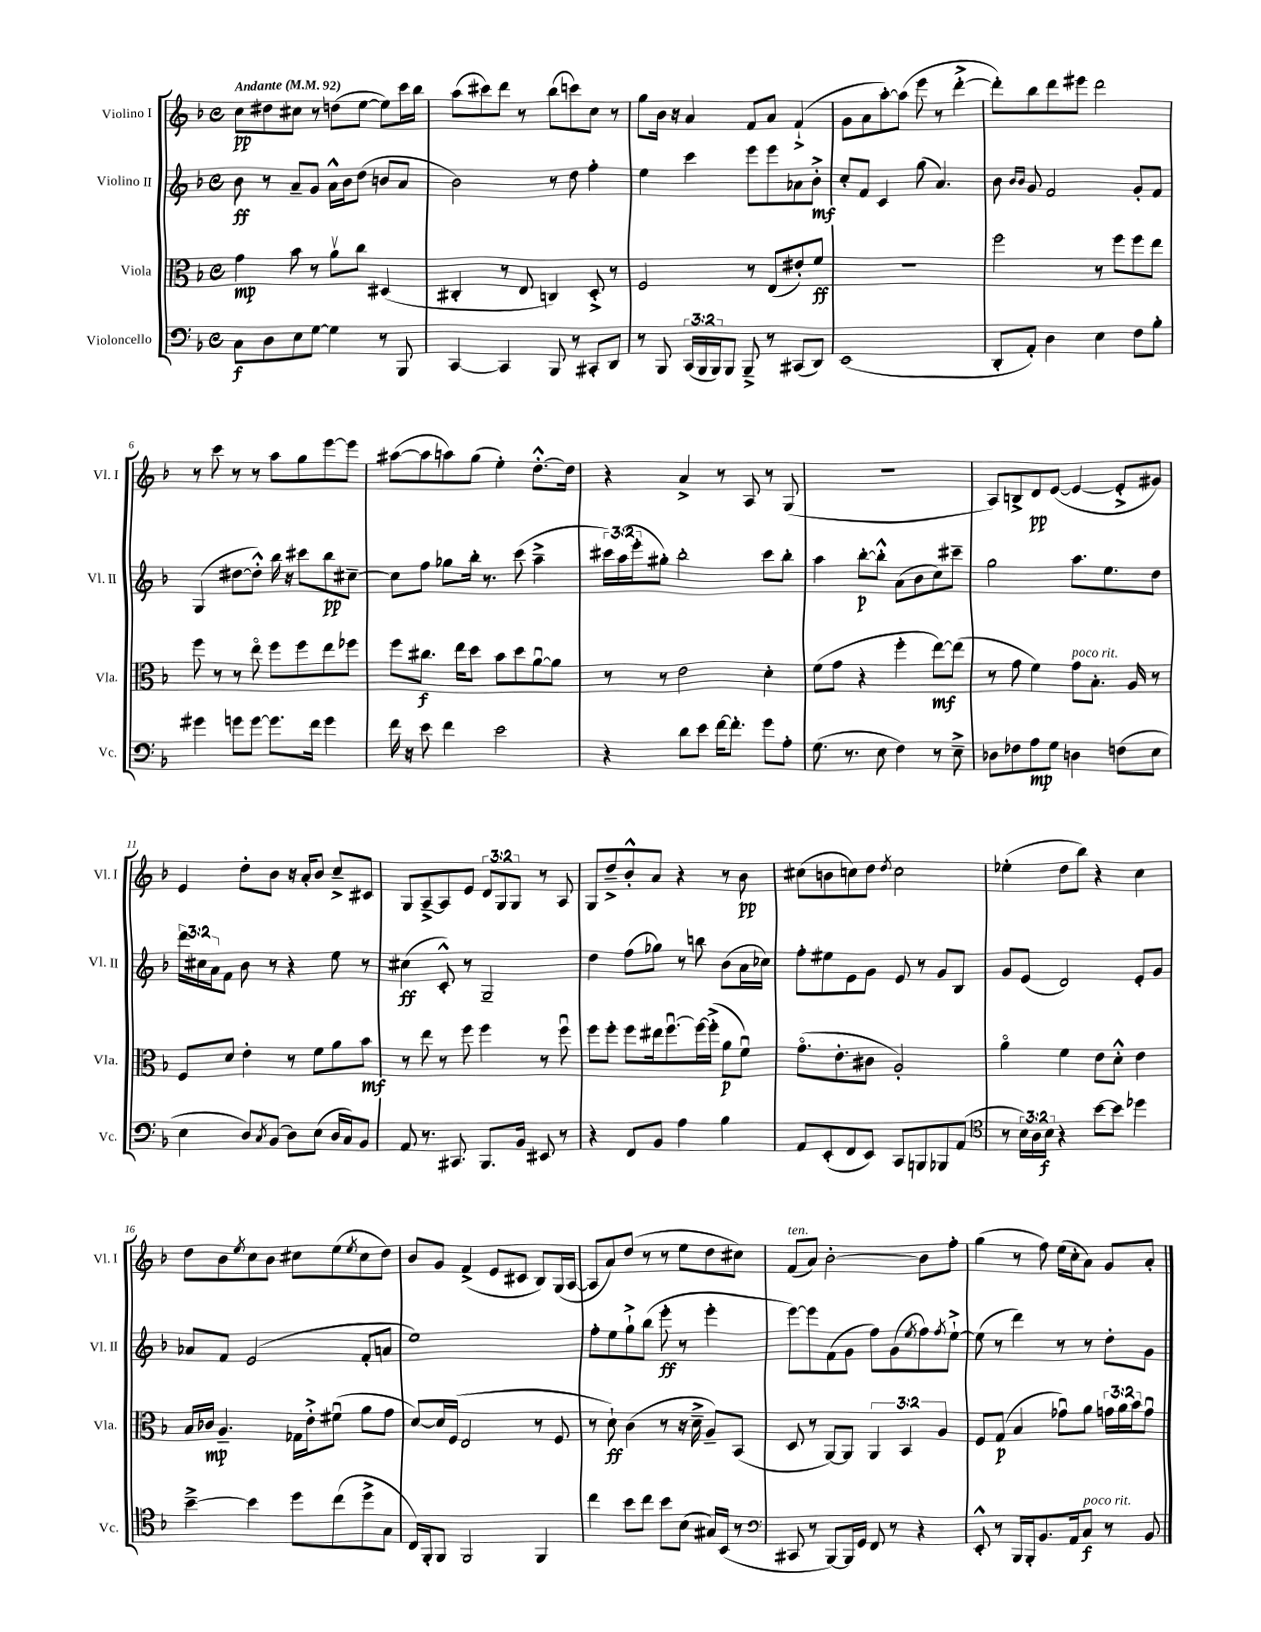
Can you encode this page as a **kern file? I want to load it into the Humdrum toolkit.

**kern	**kern	**kern	**kern
*staff4	*staff3	*staff2	*staff1
*clefF4	*clefC3	*clefG2	*clefG2
*k[b-]	*k[b-]	*k[b-]	*k[b-]
*M4/4	*M4/4	*M4/4	*M4/4
*met(c)	*met(c)	*met(c)	*met(c)
*MM92	*MM92	*MM92	*MM92
8C	4g	8b-	8cc
8D	.	8r	8dd#
8E	8b-	8a~	8cc#
[8G	8r	8g	8r
4G]	8av	16a^^	(8dd
.	.	16b-	.
.	8cc	(8dd	[8ee
8r	(4D#	8b	8ee])
8BBB-	.	8a	16ccc
.	.	.	16bb-
=	=	=	=
[4CC	4C#'	2b-)	(8aa
.	.	.	8ccc#)
4CC]	8r	.	8ddd
.	8E	.	8r
8BBB-	4C)	8r	(8bb-
8r	.	8dd	8ccc)
8CC#'	8D'^	4ff'	8cc
8DD	8r	.	8r
=	=	=	=
8r	2F	4ee	8gg
8BBB-	.	.	16b-
.	.	.	16r
(24CC	.	4ccc	4a
24BBB-	.	.	.
24BBB-)	.	.	.
8BBB-	.	.	.
8BBB-~^	8r	8eee	8f
8r	(8E	8eee	8a
(8CC#	8e#')	8a-	(4f`^
8DD)	8f	8b-'^	.
=	=	=	=
(1EE	1r	8cc'	8g
.	.	8f	8a
.	.	4c	[8aa')
.	.	.	(8aa]
.	.	(8gg	8eee
.	.	4.a)	8r
.	.	.	[4ddd'^
=	=	=	=
8DD'	2ff	8b-	8ddd'])
.	.	16qqb-	.
.	.	16qqb-	.
8AA')	.	8g	8bb-
4D	.	2f	8ddd
.	.	.	8eee#
4E	8r	.	2ddd
.	8ff	.	.
8F	8ff	8g'	.
8B-'	8ee	8f	.
=	=	=	=
4g#	8ff	(4G	8r
.	8r	.	8ccc
8g	8r	[8dd#	8r
[8g	8eeo	8dd#'^^])	8r
8.g]	8ff	16bb-	8aa
.	.	16r	.
.	8ff	8ccc#	8gg
16f	.	.	.
4g	8ee	8bb-	[8eee
.	8ff-	[8cc#~	8eee]
=	=	=	=
16f	8ff	8cc#]	([8aa#
16r	.	.	.
8e	8.cc#	8ff	8aa#]
4f	.	8gg-	8aa)
.	16ee	.	.
.	8dd	16bb-'	(8gg
.	.	8.r	.
2e	8b-	.	4ee')
.	8dd	(8ccc	.
.	[8au	4aa~^	[8.dd'^^
.	8a]	.	.
.	.	.	16dd]
=	=	=	=
4r	8r	24ccc#)	4r
.	.	(24aa	.
.	.	24eee'	.
.	8r	8gg#')	.
8d	2e	2bb-'	4a^
8e	.	.	.
[16f	.	.	8r
8.f']	.	.	.
.	.	.	8A
8g	4d'	8ccc#	8r
8A'	.	8bb-'	(8G
=	=	=	=
(8.G	(8f	4aa	1r
.	8g	.	.
8.r	.	.	.
.	4r	[8bb-'	.
8E	.	8bb-'^^]	.
4F)	4ff'	(8a	.
.	.	8b-	.
8r	[8ee)	8cc)	.
8E~^	(8ee]	8ccc#~	.
=	=	=	=
8D-	8r	2gg	8A)
8F-	8g	.	8B^
8A	4f)	.	8d
8G	.	.	([8e
4D	8g	8.aa	4e_
.	8.B-'	.	.
.	.	8.ee	.
(8F	.	.	8e'^]
.	16A	.	.
8E	8r	8dd	8g#)
=	=	=	=
4E	8F	24ddd	4e
.	.	24cc#	.
.	.	24a	.
.	8d	8f	.
8D)	4e'	8b-	8dd'
8qC	.	.	.
(8BB-	.	8r	8b-
8D)	8r	4r	16r
.	.	.	16a'
(8E	8f	.	8b-
16D	8a	8ee	8cc~^
16C)	.	.	.
8BB-	8b-	8r	8c#
=	=	=	=
8AA	8r	(4cc#	8G
8.r	8ee	.	[8A~^
.	8r	8c'^^)	8A]
8.CC#	.	.	.
.	8ff	8r	8e
8.BBB-	4ff	2G~	12d
.	.	.	12G
.	.	.	12G
16BB-	.	.	.
8EE#	8r	.	8r
8r	8ffu	.	8A
=	=	=	=
4r	8ff	4dd	8G
.	8ff'	.	8dd~^
8FF	8ff	(8ff	8b-'^^
8BB-	16ee#	8gg-)	8a
.	[8.ffu	.	.
4A	.	8r	4r
.	16ff_	8bb	.
.	(16ff'^]	.	.
4B-	8a	(8b-	8r
.	8fu)	16a	8b-
.	.	16cc-)	.
=	=	=	=
8AA	(8.go	8ff'	(8cc#
(8EE'	.	8ee#	8b
.	8.e'	.	.
8FF	.	8e	8cc)
8EE)	8c#	8g	8dd
.	.	.	8qdd
8CC	2A')	8e	2cc
8BBB	.	8r	.
8BBB-	.	8g	.
(8AA	.	8B-	.
=	=	=	=
*clefC4	*	*	*
8r	4ao	8g	(4ee-'
24B-)	.	(8e	.
24A	.	.	.
24B-	.	.	.
4r	4f	2d)	8dd
.	.	.	8bb-)
[8b-	8e	.	4r
8b-]	8d'^^	.	.
4dd-	4e	8e'	4cc
.	.	8g	.
=	=	=	=
[4b-~^	16B-	8a-	8dd
.	16c-	.	.
.	4.A~	8f	8b-
.	.	.	8qee
4b-]	.	(2e	8cc
.	.	.	8b-
8dd	16G-	.	8cc#
.	16e'^	.	.
(8cc	(8f#u	.	(8ee
.	.	.	8qee
8dd^	8a	8f'	8cc#
8G	8g	8a	8dd)
=	=	=	=
16C)	[8d)	1ee)	8b-
16FF'	.	.	.
8FF	16d]	.	8g
.	(16F	.	.
2FF	2E	.	(4f^
.	.	.	8e
.	.	.	8c#
4FF	8r	.	8B-)
.	8F	.	(16G
.	.	.	[16A
=	=	=	=
4cc	8r	8ff'	8A]
.	8d`)	8ee	8a)
8b-	(4c	8gg`^	(8dd
8cc	.	(8bb-	8r
8b-	8r	8eee'	8r
(8B-	16r	8r	8ee
.	16d~^	.	.
16G#)	8A~)	4eee'	8dd
(16BB-	.	.	.
8r	(8BB-	.	8cc#)
=	=	=	=
*clefF4	*	*	*
8CC#	8D	[8eee)	(8f
8r	8r	8eee]	8a)
[8BBB-)	[8AA)	(8f	[2b-'
16BBB-]	8AA]	8g	.
16GG	.	.	.
8FF	6AA	8ff)	.
8r	.	(8g	.
.	6BB-	.	.
.	.	8qee	.
4r	.	8ff)	8b-]
.	6A	.	.
.	.	8qff	.
.	.	[8ee`^	8ff'
=	=	=	=
8EE'^^	8F	(8ee]	(4gg
8r	(8G	8r	.
16BBB-	4B-	4ddd)	8r
16BBB-'	.	.	.
8.BB-	.	.	8ff)
.	8g-u)	8r	(16ee
16AA	.	.	16cc'
8C	8a	8r	8a)
8r	24g	8dd'	8g
.	24a	.	.
.	24b-	.	.
8BB-	8gu	8g	8a'
==	==	==	==
*-	*-	*-	*-
